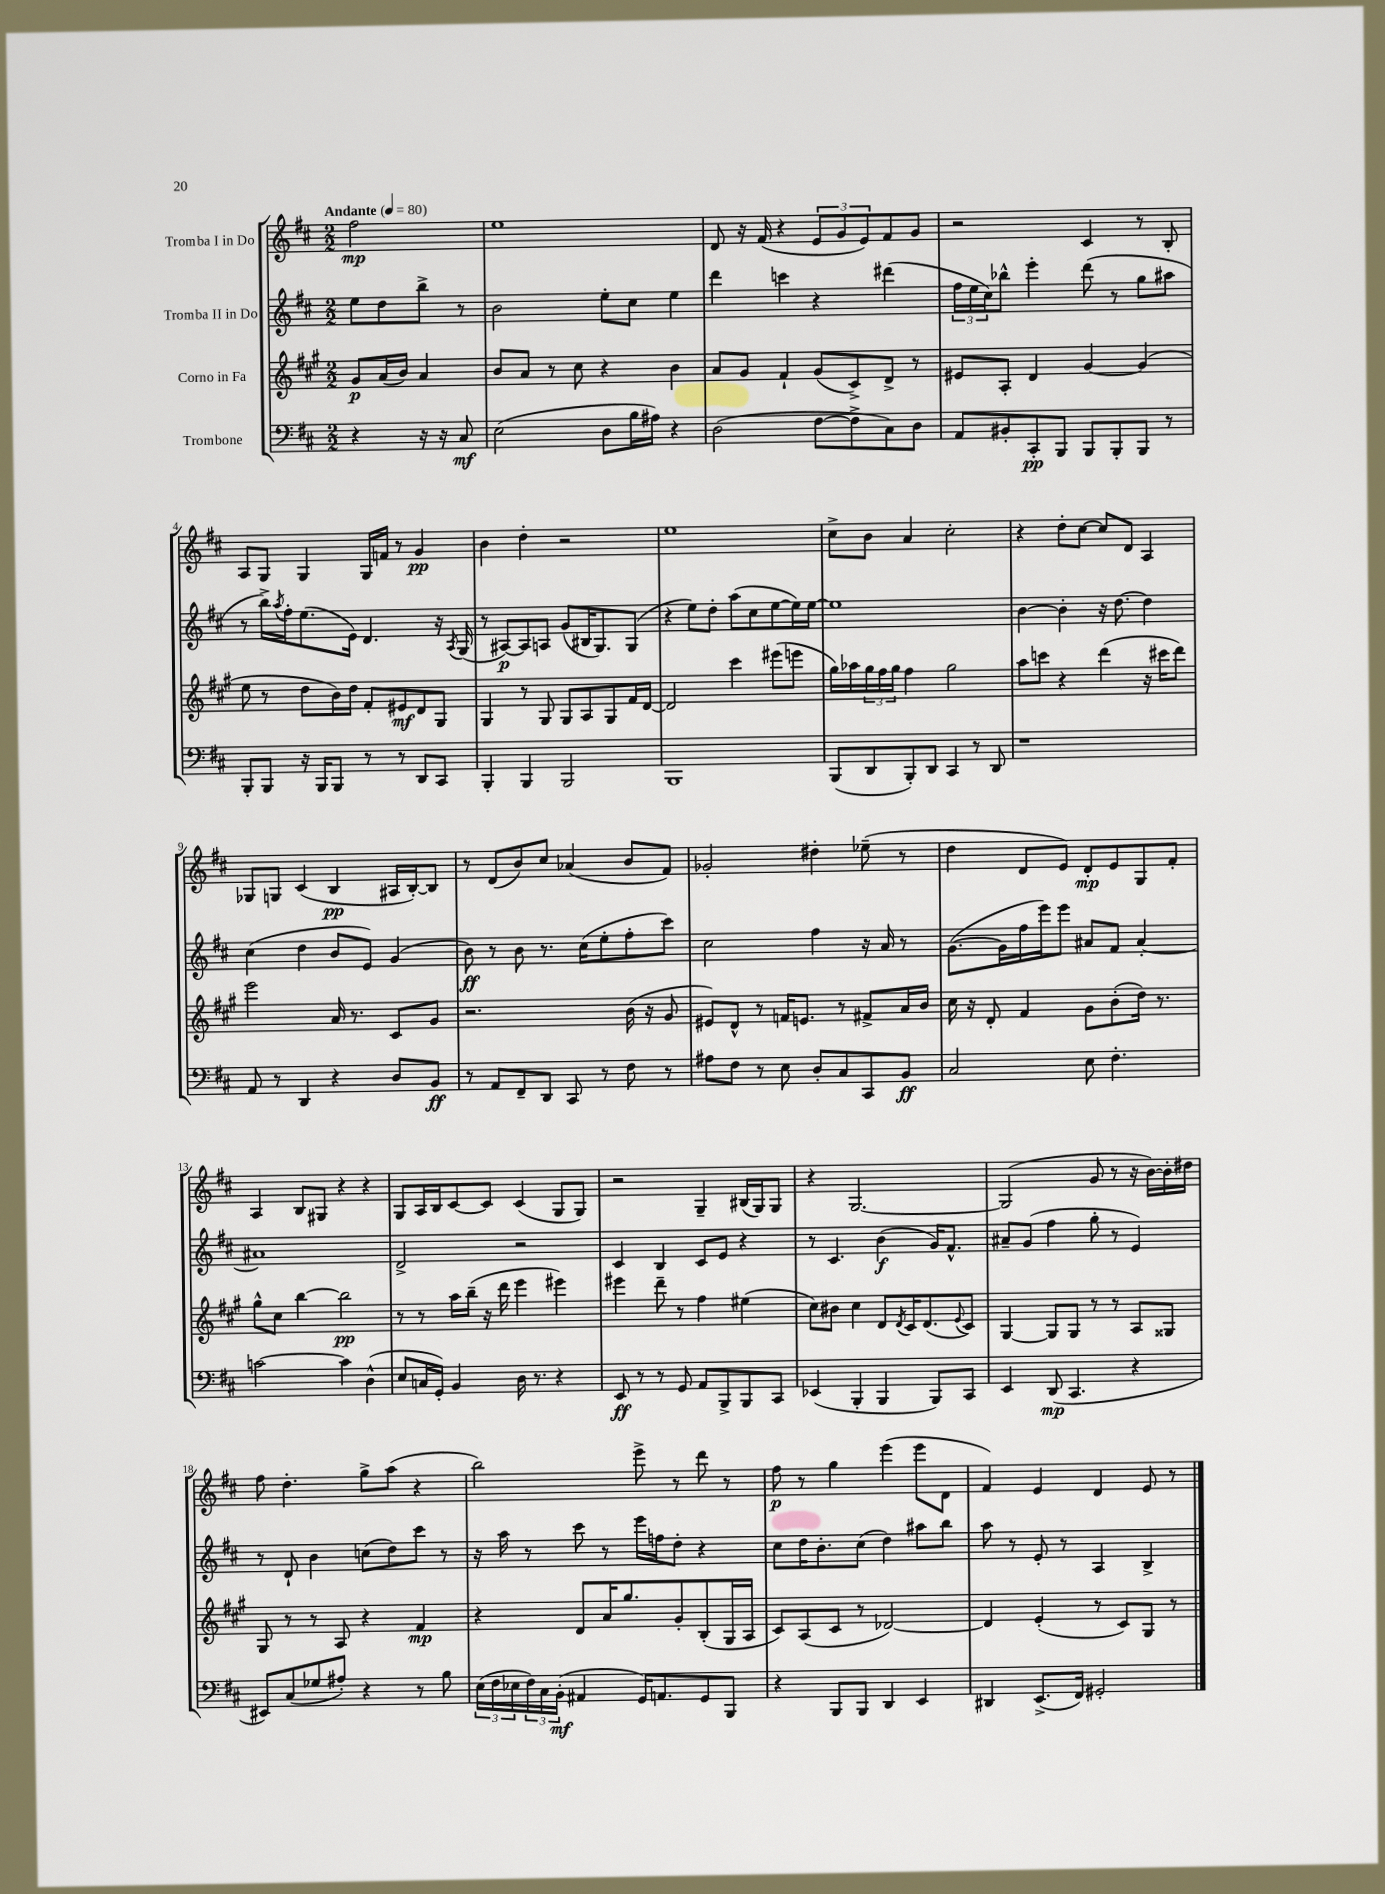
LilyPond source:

<<
\new StaffGroup <<
\new Staff = "s0" \with { instrumentName = "Tromba I in Do" } {
    \clef treble \key d \major \numericTimeSignature \time 2/2 \partial 2 \tempo "Andante" 4 = 80
    fis''2\mp |
    e''1 |
    d'8 r16 fis'16( r4 \tuplet 3/2 { e'8 g'8 e'8) } fis'8 g'8 |
    r2 cis'4 r8 b8-. |
    a8 g8 g4 g16 f'16 r8 g'4\pp |
    b'4 d''4-. r2 |
    e''1 |
    cis''8-> b'8 a'4 cis''2-. |
    r4 d''8-. cis''8~ cis''8 d'8 a4 |
    ges8 g8 cis'4( b4\pp ais16 b16~-.) b8 |
    r8 d'8( b'8) cis''8 aes'4( b'8 fis'8) |
    ges'2-. dis''4-. ees''8--( r8 |
    d''4 d'8 e'8) d'8-.\mp e'8 g8 fis'8-. |
    a4 b8 gis8 r4 r4 |
    g8 a16 b16 cis'8~ cis'8 cis'4( g8 g8) |
    r2 g4-- bis16( g16) g8 |
    r4 g2.~ |
    g2( g'8 r8 r16 b'16~) b'16-. dis''16 |
    fis''8 d''4.-. g''8-> a''8( r4 |
    b''2) e'''8-> r8 d'''8 r8 |
    fis''8\p r8 g''4 e'''4( e'''8 d'8 |
    fis'4) e'4 d'4 e'8 r8 \bar "|." |
}
\new Staff = "s1" \with { instrumentName = "Tromba II in Do" } {
    \clef treble \key d \major \numericTimeSignature \time 2/2 \partial 2
    e''8 d''8 b''8-> r8 |
    b'2 e''8-. cis''8 e''4 |
    d'''4 c'''4 r4 dis'''4( |
    \tuplet 3/2 { fis''16 e''16 cis''16) } bes''8-^ e'''4-. d'''8( r8 g''8 ais''8 |
    r8 b''16->) \acciaccatura { a''8 } fis''16-. e''8.( e'16) d'4. r16 \acciaccatura { a8 } g16( |
    r8 ais8~\p) ais8 a8 g'8( bis16 g8.) g8( |
    r4 e''8) d''8-. a''8( cis''8 e''8~ e''16) e''16~ |
    e''1 |
    b'4~ b'4-. r16 d''8.~ d''4 |
    cis''4( d''4 b'8 e'8) g'4( |
    b'8\ff) r8 b'8 r8. cis''16( e''8-. fis''8-. cis'''8) |
    cis''2 fis''4 r16 a'16 r8 |
    g'8.~( g'16 fis''16 e'''16) e'''8 ais'8 fis'8 ais'4~-. |
    ais'1 |
    d'2-> r2 |
    cis'4 b4 cis'8 e'8 r4 |
    r8 cis'4. b'4\f( g'16) fis'8.-^ |
    ais'8-- g'8( fis''4 g''8-. r8 e'4) |
    r8 d'8-! b'4 c''8( d''8) cis'''8 r8 |
    r16 a''16 r8 cis'''8 r8 e'''16 f''16 d''8-. r4 |
    cis''8 d''16 b'8.-. cis''8( d''4) ais''8 b''8 |
    a''8 r8 e'8-. r8 a4 b4-> \bar "|." |
}
\new Staff = "s2" \with { instrumentName = "Corno in Fa" } {
    \clef treble \key a \major \numericTimeSignature \time 2/2 \partial 2
    gis'8\p a'16( b'16) a'4 |
    b'8 a'8 r8 cis''8 r4 b'4 |
    a'8 gis'8 fis'4-! gis'8( cis'8->) d'8-> r8 |
    eis'8 a8-. d'4 gis'4~ gis'4( |
    e''8 r8 d''8 b'16) d''16 fis'8-. eis'8\mf d'8 gis8 |
    gis4 r8 gis8 gis8 a8 gis8 fis'16 d'16~ |
    d'2 cis'''4 eis'''8( e'''8 |
    gis''16) aes''16 \tuplet 3/2 { gis''16 fis''16 gis''16 } fis''4 gis''2 |
    a''8 c'''8 r4 d'''4( r16 cis'''16 d'''8) |
    e'''2 a'16 r8. cis'8 gis'8 |
    r2. b'16( r16 gis'8 |
    eis'8) d'8-^ r8 f'16 e'8. r8 fis'8-> a'16 b'16 |
    cis''16 r16 d'8-. fis'4 gis'8 b'8-.( d''16) r8. |
    gis''8-^ cis''8 b''4~ b''2\pp |
    r8 r8 a''16 b''16--( r16 d'''16 e'''4 eis'''4) |
    eis'''4 d'''8-- r8 fis''4 eis''4( |
    cis''8) bis'8 cis''4 d'8 \acciaccatura { d'8 } cis'16 d'8.( \appoggiatura { e'8 } cis'8) |
    gis4~ gis8 gis8 r8 r8 a8 gisis8 |
    gis8 r8 r8 a8 r4 fis'4\mp |
    r4 d'8 a'16 gis''8. gis'8-. b8-.( gis16 a16 |
    cis'8) a8( cis'8 r8 des'2~) |
    des'4 e'4-.( r8 cis'8) gis8 r8 \bar "|." |
}
\new Staff = "s3" \with { instrumentName = "Trombone" } {
    \clef bass \key d \major \numericTimeSignature \time 2/2 \partial 2
    r4 r16 r16 cis8\mf |
    e2( d8 b16 ais16) r4 |
    d2( fis8~ fis8-> cis8) d8 |
    a,8 bis,8-. cis,8-.\pp b,,8 b,,8 b,,8-. b,,8 r8 |
    b,,8-. b,,8 r16 b,,16 b,,8 r8 r8 d,8 cis,8 |
    b,,4-. b,,4 b,,2 |
    b,,1 |
    b,,8( d,8 b,,8-.) d,8 cis,4 r8 d,8 |
    r1 |
    a,8 r8 d,4 r4 d8 b,8\ff |
    r8 a,8 fis,8-- d,8 cis,8 r8 fis8 r8 |
    ais8 fis8 r8 e8 d8-. cis8 cis,8 b,8\ff |
    cis2 e8 fis4.-. |
    c'2~ c'4 d4-^( |
    e8 c16 g,16-.) b,4 d16 r8. r4 |
    e,8\ff r8 r8 g,8 a,8 b,,8-> b,,8 cis,8 |
    ees,4( b,,4-. b,,4 b,,8) cis,8 |
    e,4 d,8\mp( cis,4. r4 |
    eis,8) cis8( ges8 ais8-.) r4 r8 b8 |
    \tuplet 3/2 { e16( fis16 ees16 } \tuplet 3/2 { fis16) cis16 b,16-.\mf( } ais,4 g,16) a,8. g,8 b,,8 |
    r4 b,,8 b,,8 d,4 e,4 |
    dis,4 e,8.->( fis,16) gis,2-. \bar "|." |
}
>>
>>
